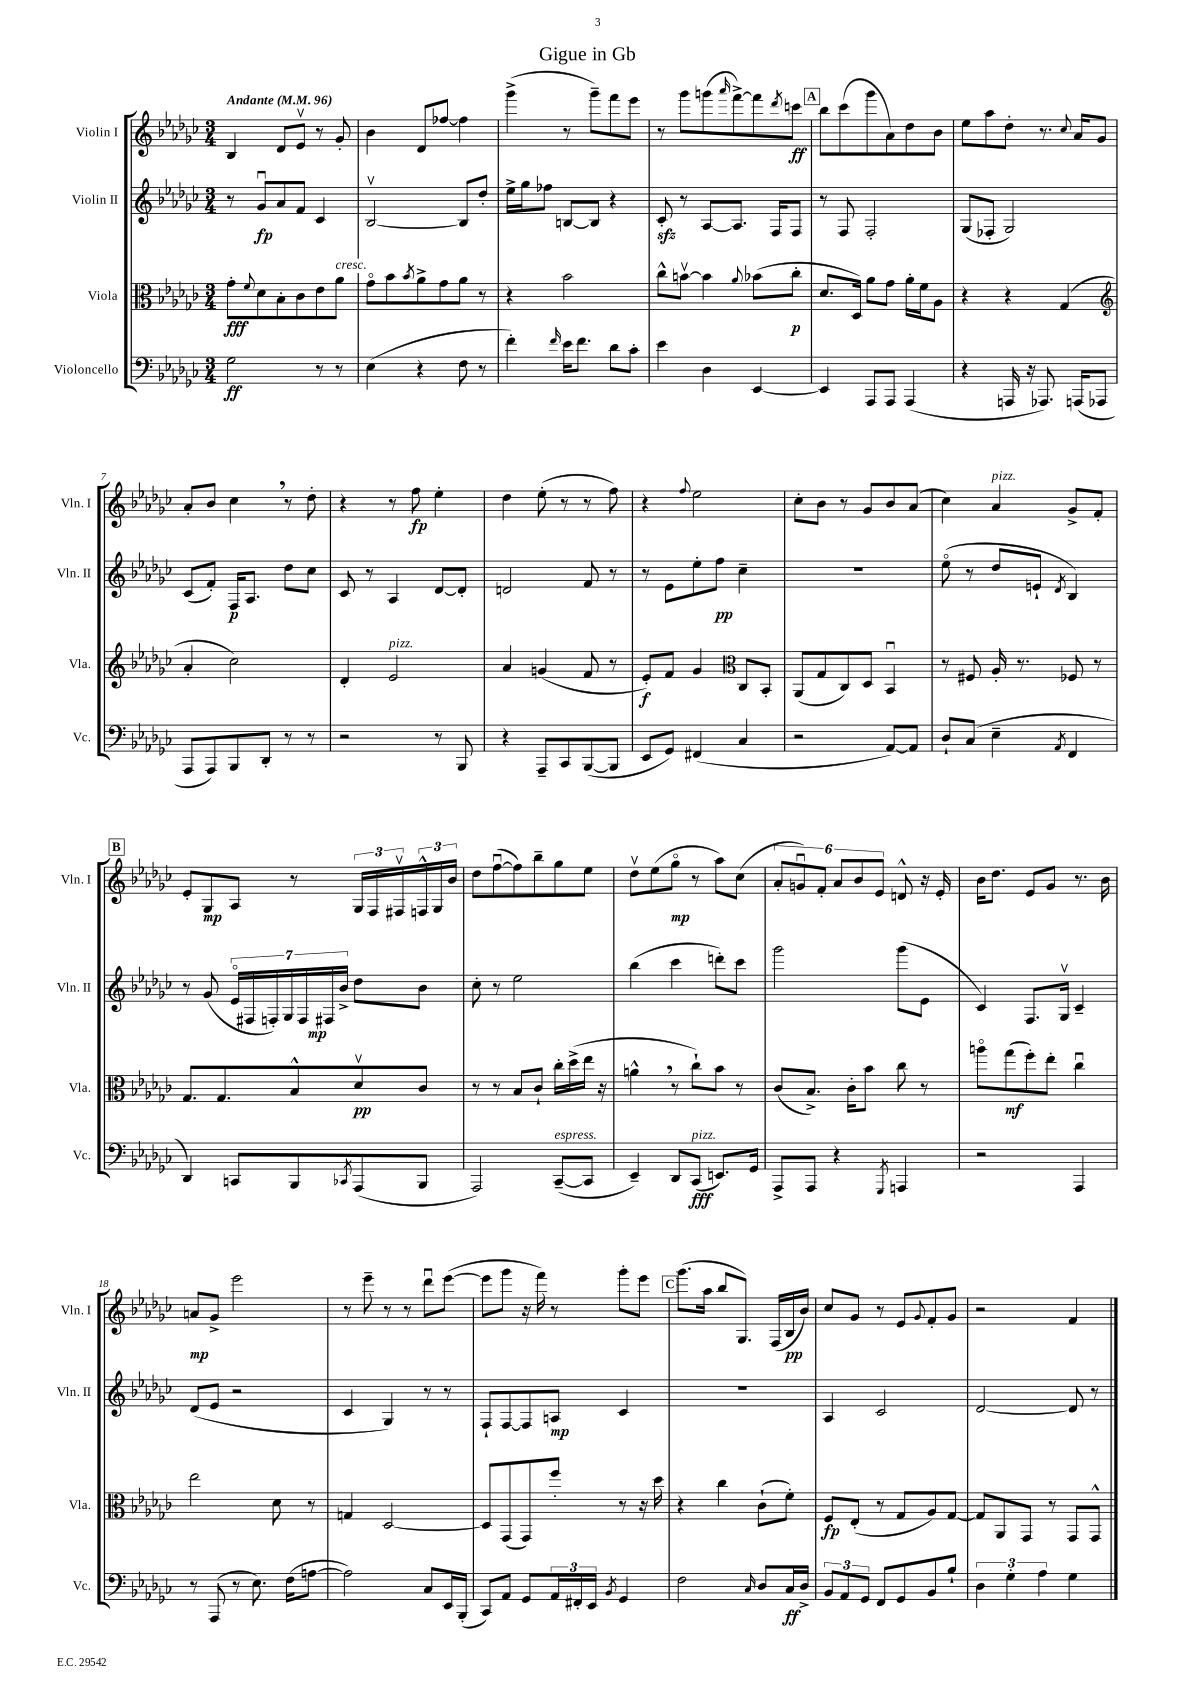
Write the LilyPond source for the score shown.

\header { title = "Gigue in Gb" }
<<
\new StaffGroup <<
\new Staff = "s0" \with { instrumentName = "Violin I" shortInstrumentName = "Vln. I" } {
    \clef treble \key ges \major \numericTimeSignature \time 3/4 \tempo "Andante" 4 = 96
    bes4 des'8 ees'8\upbow r8 ges'8-. |
    bes'4 des'8 fes''8~ fes''4 |
    ges'''4->( r8 ges'''8--) f'''8 ees'''8 |
    r8 ges'''8 g'''8( \grace { aes'''16 } f'''8~->) f'''8 \acciaccatura { des'''8 } c'''8\ff |
    \mark \markup { \box "A" } bes''8 ces'''8( ges'''8 aes'8) des''8 bes'8 |
    ees''8 aes''8 des''8-. r8. \appoggiatura { ces''8 } aes'16 ges'8 |
    aes'8-. bes'8 ces''4 \breathe r8 des''8-. |
    r4 r8 f''8\fp ees''4-. |
    des''4 ees''8-.( r8 r8 f''8) |
    r4 \appoggiatura { f''8 } ees''2 |
    ces''8-. bes'8 r8 ges'8 bes'8 aes'8( |
    ces''4) aes'4^\markup { \italic "pizz." } ges'8-> f'8-. |
    \mark \markup { \box "B" } ees'8-. ges8\mp aes8 r8 \tuplet 3/2 { ges16 f16 fis16\upbow } \tuplet 3/2 { f16-^ ges16 bes'16 } |
    des''8 f''8~\downbow( f''8) bes''8-- ges''8 ees''8 |
    des''8\upbow ees''8( ges''8\flageolet\mp r8 aes''8) ces''8( |
    \tuplet 6/4 { aes'8-. g'8\downbow) f'8-. aes'8 bes'8 ees'8 } d'8-^ r16 ees'16-. |
    bes'16 des''8. ees'8 ges'8 r8. bes'16 |
    a'8\mp ges'8-> ees'''2 |
    r8 ees'''8-- r8 r8 des'''8\downbow ees'''8~( |
    ees'''8 ges'''8 r16 f'''16) r8 ges'''8-. ees'''8 |
    \mark \markup { \box "C" } ges'''8.( aes''16 bes''8 ges8.) f16( bes16\pp bes'16) |
    ces''8 ges'8 r8 ees'8 \appoggiatura { ges'8 } f'8-. ges'8 |
    r2 f'4 \bar "|." |
}
\new Staff = "s1" \with { instrumentName = "Violin II" shortInstrumentName = "Vln. II" } {
    \clef treble \key ges \major \numericTimeSignature \time 3/4
    r8 ges'8\downbow\fp aes'8 f'8 ces'4 |
    bes2~\upbow bes8 des''8-. |
    ees''16-> ges''16 fes''8 b8~ b8 r4 |
    ces'8-.\sfz r8 aes8~ aes8. f16 f8 |
    \mark \markup { \box "A" } r8 f8 f2-. |
    ges8( fes8-. ges2) |
    ces'8( f'8-.) f16\p aes8. des''8 ces''8 |
    ces'8 r8 aes4 des'8~ des'8-. |
    d'2 f'8 r8 |
    r8 ees'8 ees''8-. f''8\pp ces''4-- |
    R2. |
    ees''8\flageolet( r8 des''8 e'8-! \acciaccatura { des'8 } bes4) |
    \mark \markup { \box "B" } r8 ges'8( \tuplet 7/4 { ees'16\flageolet fis16 f16-.) ges16 f16 fis16\mp bes'16-> } des''8 bes'8 |
    ces''8-. r8 ees''2 |
    bes''4( ces'''4 d'''8-.) ces'''8 |
    ges'''2 ges'''8( ees'8 |
    ces'4) f8. ges16\upbow ces'4-- |
    des'8( ees'8 r2 |
    ces'4 ges4) r8 r8 |
    f8-! f8~ f8 a8\mp ces'4 |
    \mark \markup { \box "C" } R2. |
    aes4 ces'2 |
    des'2~ des'8 r8 \bar "|." |
}
\new Staff = "s2" \with { instrumentName = "Viola" shortInstrumentName = "Vla." } {
    \clef alto \key ges \major \numericTimeSignature \time 3/4
    ges'8-.\fff \appoggiatura { f'8 } des'8 bes8-. ces'8 ees'8 aes'8^\markup { \italic "cresc." } |
    ges'8\flageolet bes'8 \acciaccatura { bes'8 } aes'8-> ges'8 aes'8 r8 |
    r4 bes'2 |
    ces''8-^ b'8~\upbow b'4 \appoggiatura { aes'8 } bes'8( ces''8-.\p |
    \mark \markup { \box "A" } des'8. des16) aes'8 ges'8 aes'16-. f'16 aes8 |
    r4 r4 ges4( |
    \clef treble aes'4-. ces''2) |
    des'4-. ees'2^\markup { \italic "pizz." } |
    aes'4 g'4( f'8 r8 |
    ees'8-.\f) f'8 ges'4 \clef alto ces8 bes,8-. |
    aes,8( ges8 ces8) des8 bes,4\downbow |
    r8 fis8 aes16-. r8. fes8 r8 |
    \mark \markup { \box "B" } ges8. ges8. bes8-^ des'8\upbow\pp ces'8 |
    r8 r8 bes8 ces'8-! ces''16-. des''16->( ees''16 r16 |
    a'4-^ \breathe r8 ces''8-!) bes'8 r8 |
    ces'8( bes8.->) ces'16-. bes'8 ces''8 r8 |
    a''8\flageolet ges''8\mf( f''8-.) ees''8-. ces''4\downbow |
    ees''2 des'8 r8 |
    g4 des2~ |
    des8 ges,8( ges,8) f''8-. r8 r16 des''16 |
    \mark \markup { \box "C" } r4 ces''4 ces'8-!( f'8-.) |
    f8\fp ees8-.( r8 ges8 aes8) ges8~ |
    ges8 aes,8 ges,8 r8 ges,8 ges,8-^ \bar "|." |
}
\new Staff = "s3" \with { instrumentName = "Violoncello" shortInstrumentName = "Vc." } {
    \clef bass \key ges \major \numericTimeSignature \time 3/4
    ges2\ff r8 r8 |
    ees4( r4 f8 r8 |
    f'4-.) \grace { f'16 } ees'16 f'8. des'8 ces'8-. |
    ees'4 des4 ees,4~ |
    \mark \markup { \box "A" } ees,4 aes,,8 aes,,8 aes,,4( |
    r4 a,,16 r16 aes,,8.) a,,16( aes,,8 |
    aes,,8 aes,,8) bes,,8 des,8-. r8 r8 |
    r2 r8 bes,,8 |
    r4 aes,,8-- ces,8 bes,,8~( bes,,8 |
    ees,8 ges,8) fis,4( ces4 |
    r2 aes,8~) aes,8 |
    des8-! ces8( ees4-- \acciaccatura { aes,8 } f,4 |
    \mark \markup { \box "B" } des,4) c,8 bes,,8 \acciaccatura { ces,8 } aes,,8( bes,,8 |
    aes,,2) ces,8~--^\markup { \italic "espress." }( ces,8 |
    ees,4--) des,8 ces,8\fff^\markup { \italic "pizz." }( e,8.) ges,16 |
    aes,,8-> aes,,8 r4 \acciaccatura { ges,,8 } a,,4 |
    r2 aes,,4 |
    r8 aes,,8( r8 ees8.) f16( a8~ |
    a2) ces8 ees,16 bes,,16-.( |
    ces,8) aes,8 ges,8 \tuplet 3/2 { aes,16 fis,16-. ees,16 } \acciaccatura { bes,8 } ges,4 |
    \mark \markup { \box "C" } f2 \grace { ces16 } des8 ces16\ff des16-> |
    \tuplet 3/2 { bes,8 aes,8 ges,8 } f,8 ges,8 bes,8 bes8-! |
    \tuplet 3/2 { des4 ges4-. aes4 } ges4 \bar "|." |
}
>>
>>
